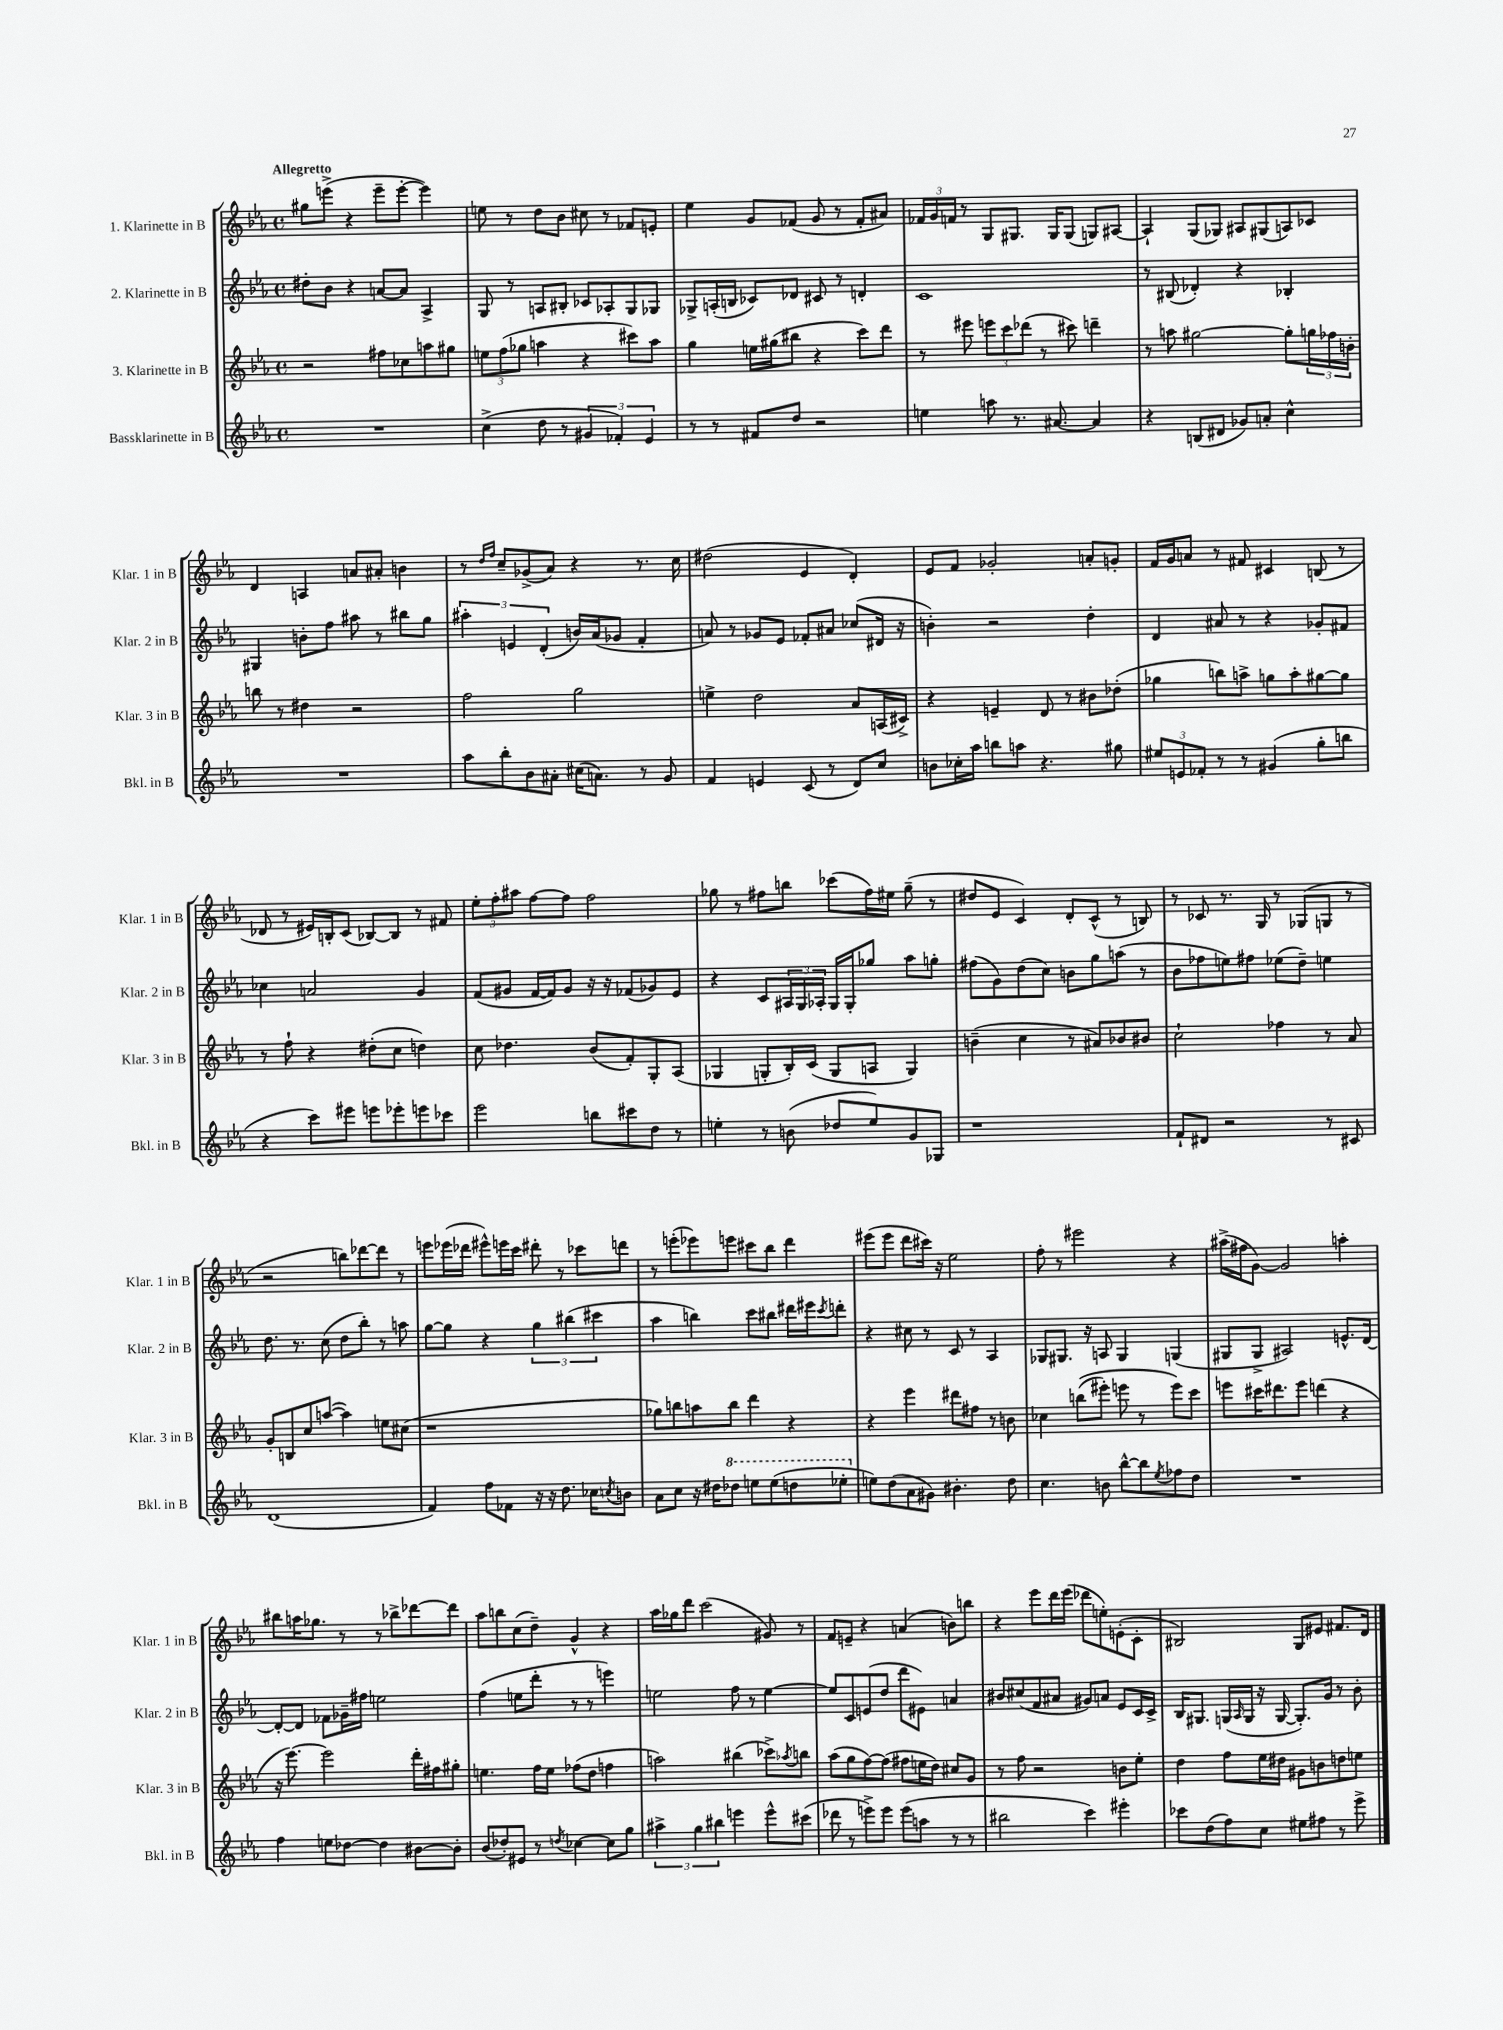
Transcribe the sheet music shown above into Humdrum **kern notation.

**kern	**kern	**kern	**kern
*staff4	*staff3	*staff2	*staff1
*clefG2	*clefG2	*clefG2	*clefG2
*k[b-e-a-]	*k[b-e-a-]	*k[b-e-a-]	*k[b-e-a-]
*M4/4	*M4/4	*M4/4	*M4/4
*met(c)	*met(c)	*met(c)	*met(c)
1r	2r	8dd#'\L	8gg#\L
.	.	8b-\J	(8eee^\J
.	.	4r	4r
.	8ff#\L	[8a/L	8eee~\L
.	8cc-\	8a/]J	[8eee'\J
.	8aa\	4A-^/	4eee\])
.	8gg#\J	.	.
=	=	=	=
(4cc^\	12ee\L	8G/	8ee\
.	(12ff\	.	.
.	.	8r	8r
.	12gg-\J	.	.
8dd\	4aa\	8A/L	8dd\L
8r	.	8B#'/J	8b-\J
6g#/	4r	8c-/L	8cc#\
.	.	8A-'/	8r
6f-'/)	.	.	.
.	8ccc#\L)	8G/	8f-/L
6e-/	.	.	.
.	8aa\J	8G-/J	8e'/J
=	=	=	=
8r	4gg\	8G-^/L	4ee-\
8r	.	(16A'/L	.
.	.	16B/JJ	.
8f#/L	16ee\LL	8c-/L)	8g/L
.	(16gg#\J	.	.
8dd/J	8bb#\J	8d-/J	(8f-/J
2r	4r	8c#/	8g/
.	.	8r	8r
.	8ccc\L)	4d'/	8f-'/L
.	8ddd\J	.	8a#/J)
=	=	=	=
4ee\	8r	1c	24f-/LL
.	.	.	24g/
.	.	.	24f/JJ
.	8eee#\	.	8r
8aa\	12eee\L	.	8G/L
.	12ccc\	.	.
8.r	.	.	8.G#/J
.	(12ddd-\J	.	.
.	8r	.	.
[8.a#/	.	.	16G#/LK
.	8ccc#\)	.	(8G#/J
4a#/]	4ddd~\	.	8G/L)
.	.	.	[8A#/J
=	=	=	=
4r	8r	8r	4A#`/]
.	8aa\	(8B#/	.
(8B/L	[2gg#\	4d-'/)	(8G/L
8d#/J	.	.	8G-/J)
8g-/L)	.	4r	8A#/L
8a'/J	.	.	(8G#/
4cc^^\	8gg#'\]L	4B-'/	8A/)
.	24gg\L	.	8c-/J
.	24ff-\	.	.
.	24b'\JJ	.	.
=	=	=	=
1r	8bb\	4G#/	4d/
.	8r	.	.
.	4dd#\	8b'\L	4A/
.	.	8ff\J	.
.	2r	8aa#\	8a/L
.	.	8r	8a#'/J
.	.	8bb#\L	4b\
.	.	8gg\J	.
=	=	=	=
8aa-\L	2ff\	6aa#'\	8r
.	.	.	16qqdd/LL
.	.	.	16qqff/JJ
8bb-'\	.	.	8cc~/L
.	.	6e/	.
8b-\	.	.	(8g-^/
.	.	(6d'/	.
8a#'\J	.	.	8a-/J)
(16cc#\LK	2gg\	16b/LL)	4r
8.a\J)	.	(16a-/J	.
.	.	8g-/J	.
8r	.	4f'/	8.r
8g/	.	.	.
.	.	.	16cc\
=	=	=	=
4f/	4ee^\	8a/)	(2dd#\
.	.	8r	.
4e/	2dd\	8g-/L	.
.	.	8e-/J	.
(8c/	.	8f-'/L	4e-/
8r	.	8a#/J	.
8d/L)	8a-/L	(8cc-/L	4d'/)
8cc/J	(16A/L	16d#/Jk	.
.	16c#^/JJ)	16r	.
=	=	=	=
8b\L	4r	4b'\)	8e-/L
16cc-'\L	.	.	8f/J
16aa-\JJ	.	.	.
8bb\L	4e~/	2r	2g-'/
8aa\J	.	.	.
4.r	8d/	.	.
.	8r	.	.
.	8b#\L	4dd'\	8a'/L
8gg#\	(8dd-'\J	.	8g'/J
=	=	=	=
12ee#/L	4gg-\	4d/	16f/LL
.	.	.	16g/J
12e/	.	.	.
.	.	.	8a/J
12f-'/J	.	.	.
8r	8bb\L)	8a#/	8r
8r	8aa^\J	8r	8f#/
(4g#/	8gg\L	4r	4c#/
.	8aa'\	.	.
8gg'\L	[8gg#\	8g-'/L	(8B/
8bb\J	8gg#\]J	8f#/J	8r
=	=	=	=
4r	8r	4cc-\	8d-/
.	8ff`\	.	8r
8ccc\L)	4r	2a/	16e#/LL)
.	.	.	16B'/J
8eee#\J	.	.	(8c/J
8eee\L	(8dd#'\L	.	[8B-/L)
8eee-'\	8cc\J	.	8B-/]J
8eee\	4dd\)	4g/	8r
8ccc-\J	.	.	8f#/
=	=	=	=
2eee-\	8cc\	(8f/L	12ee-'\L
.	.	.	12ff'\
.	4.dd-\	8g#/J	.
.	.	.	12aa#\J
.	.	[16f/LL	[8ff\L
.	.	16f/]J)	.
.	.	8g#/J	8ff\]J
8bb\L	(8b-/L	16r	2ff\
.	.	16r	.
8ccc#\	8f'/)	(8f-/L	.
8dd\J	8G'/	8g-/)	.
8r	(8A-/J	8e-/J	.
=	=	=	=
4ee'\	4G-/	4r	8gg-\
.	.	.	8r
8r	8G'/L	8c/L	8ff#\L
(8b\	16B-'/L)	24A#/L	8bb\J
.	.	24G/	.
.	(16c/JJ	.	.
.	.	24A-'/JJ	.
8dd-/L	8G/L	16G/LL	(8ccc-\L
.	.	16G'/J	.
8ee/)	8A/J	8gg-/J	16ff#\L)
.	.	.	16ee#\JJ
8g/	4G/)	8aa-\L	(8gg-~\
8G-/J	.	8gg'\J	8r
=	=	=	=
1r	(4b~\	(8ff#\L	8dd#/L
.	.	8g\)	8e-/J
.	4cc\	(8dd\	4c/)
.	.	8cc\J)	.
.	8r	8b\L	8d'/L
.	8a#/L)	8gg\	(8c^^/J
.	8b-/	(8aa\J	8r
.	8b#/J	8r	8B/)
=	=	=	=
8f`/L	2cc`\	8b-\L	8r
8d#/J	.	8ff-\	8c-/
2r	.	8ee\)	8.r
.	.	8ff#\J	.
.	.	.	16G/
.	4ff-\	(8ee-\L	8r
.	.	8dd~\J)	(8G-/L
8r	8r	4ee\	8G/J
8c#/	8a-/	.	8r
=	=	=	=
(1d	8g'/L	8.dd\	2r
.	8B/	.	.
.	.	8.r	.
.	8cc/	.	.
.	([8aa/J	(8cc\	.
.	4aa\])	8dd\L	8bb\L)
.	.	8bb-'\J)	[8ddd-\
.	8ee\L	8r	8ddd-\]J
.	(8cc#\J	8aa\	8r
=	=	=	=
4f/)	1r	[8gg\L	8eee\L
.	.	8gg\]J	(16eee-\L
.	.	.	16ddd-\JJ
8ff\L	.	4r	8eee#^^\L)
8f-\J	.	.	16eee\L
.	.	.	16ccc\JJ
16r	.	6gg\	8ddd#'\
16r	.	.	.
8.dd\	.	.	8r
.	.	(6bb#\	.
.	.	.	8ccc-\L
16cc-\LK	.	.	.
.	.	6ccc#\	.
8qcc/	.	.	.
8b\J	.	.	8ddd\J
=	=	=	=
8a-\L	8gg-\L)	4aa-\	8r
8cc\J	8bb\	.	(8eee'\L
16r	8aa\	4bb\)	8eee-\)
16dd#\LK	.	.	.
8ddd-\J	8bb\J	.	8eee\J
8eee\L	4ddd\	8ccc\L	8ccc#\L
(8eee\	.	8bb#\J	8bb-\J
8ddd\	4r	16ddd#\LL	4ddd\
.	.	16eee#\J	.
.	.	8qccc/	.
8eee-'\J	.	8ddd'\J	.
=	=	=	=
8ee\L)	4r	4r	(8eee#\L
(8dd\	.	.	8eee#\J
8a-\	4eee-\	8cc#\	8ddd\L
8g#\J)	.	8r	16ccc#\Jk)
.	.	.	16r
4.b#'\	8ddd#\L	8c/	2ee-\
.	8ff#\J	8r	.
.	8r	4A-/	.
8dd\	8b\	.	.
=	=	=	=
4.cc\	4cc-\	8G-/L	8ff'\
.	.	8.G#/J	8r
.	&((8bb\L	.	2eee#\
.	.	16r	.
8b\	8eee#'\J)	8A/	.
[8bb-^^\L	8eee\	4G#/	.
8bb-\]	8r	.	.
8qee-/	.	.	.
8ff-\	8eee\L&)	(4G/	4r
8dd\J	8ccc\J	.	.
=	=	=	=
1r	8eee\L	8G#/L	(16aa#^\LL
.	.	.	16ff#\J
.	16ccc#\K	8G#^/J	[8g\J)
.	8.ddd#\	.	.
.	.	2A#/)	2g/]
.	8eee\J	.	.
.	(4ddd\	.	.
.	4r	8.e^^/L	4aa'\
.	.	[16d/Jk	.
=	=	=	=
4ff\	16r	8d'/_L	8bb#\L
.	[8.eee-\)	.	.
.	.	8d/]J	16aa\K
.	.	.	8.gg-\J
8ee\L	2eee-\]	8f-\L	.
[8dd-\J	.	16g-~\L	8r
.	.	16ff#\JJ	.
4dd-\]	.	2ee\	8r
.	.	.	8bb-^\L
[8b#\L	16ddd'\LL	.	[8ddd-\
.	16ff#\J	.	.
8b#'\]J	8gg#'\J	.	8ddd-\]J
=	=	=	=
(8b-/L	4.ee\	(4ff\	8aa-\L
8dd-'/)	.	.	8bb\
8e#/J	.	8ee\L	(8cc\
8r	16ff\LL	8ddd'\J	8dd~\J)
.	16ee\JJ	.	.
8qdd/	.	.	.
[4cc-\	(8ff-\L	8r	4g^^/
.	8dd\J	8r	.
8cc-\]L	4ff\	4eee\)	4r
8gg\J	.	.	.
=	=	=	=
6aa#^\	2aa\)	2ee\	16aa-\LL
.	.	.	16gg-\J
.	.	.	8ddd\J
6gg\	.	.	.
.	.	.	(2ccc\
6bb#\	.	.	.
4eee\	(4bb#\	8ff\	.
.	.	8r	.
8eee^^\L	8ccc-^\L)	[4ee\	8g#/)
.	8qaa-/	.	.
(8ccc#\J	8bb\J	.	8r
=	=	=	=
8ddd-\	(8aa-\L	8ee/]L	8f/L
8r	8gg\	8c/	8e~/J
8eee^\L)	[8ff\)	(8e/	4r
8eee\J	(8ff\]J	8dd/J	.
(8eee\L	8ff#\L	8ddd\L	(4a/
8aa\J	16ee\L	8e#\J)	.
.	16dd\JJ)	.	.
8r	8cc#/L	4a/	8b\L)
8r	8g/J	.	8bb\J
=	=	=	=
2bb#\	8r	8b#/L	4r
.	8ff\	(8cc#/	.
.	2r	8f/	8eee-\L
.	.	8a#/J	16ddd\L
.	.	.	(16eee-\JJ
4ccc\)	.	8g#/L)	8ddd-\L
.	.	8a/J	8ee'\)
4eee#'\	8b\L	8e-/L	(8e'\
.	8ee-'\J	16c/L	8c'\J
.	.	16c^/JJ	.
=	=	=	=
8ccc-\L	4dd\	16B-/LK	2B#/)
.	.	8.G#/J	.
(8dd\	.	.	.
8ff\)	8ff\L	(16G/LL	.
.	.	16qqA-/	.
.	.	16G/JJ	.
8cc\J	16ee-\L	16r	.
.	16dd#\JJ	[16G/	.
8ee#\L	8g#\L	8.G'/]L)	8G/L
8ff#\J	8b\	.	8e#/J
.	.	16g/Jk	.
8r	8dd\	8r	8.f#/L
8eee-^\	8ee\J	8b-'\	.
.	.	.	16d/Jk
==	==	==	==
*-	*-	*-	*-
